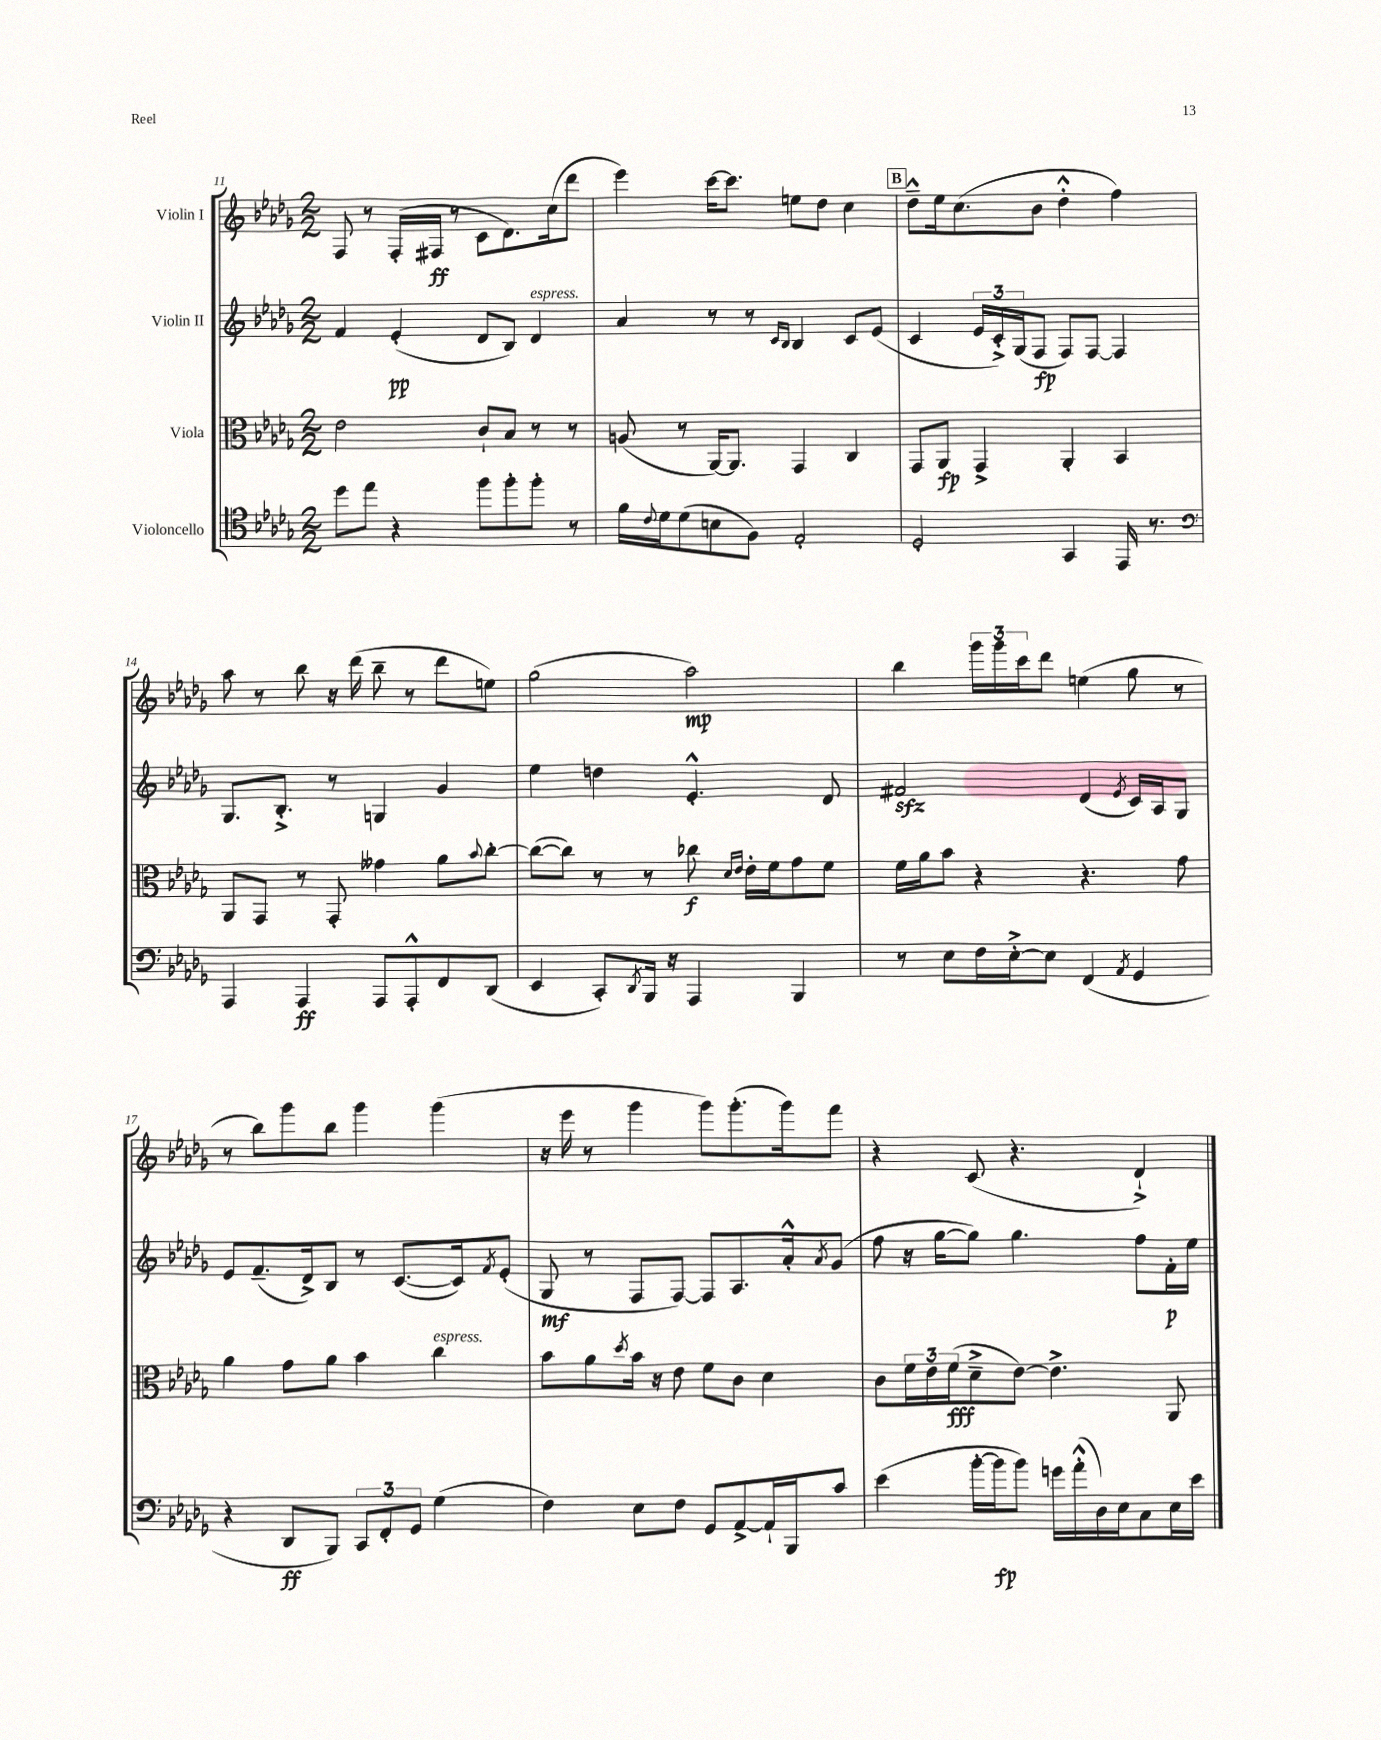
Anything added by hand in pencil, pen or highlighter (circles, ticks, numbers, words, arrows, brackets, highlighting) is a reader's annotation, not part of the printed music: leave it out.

**kern	**dynam	**kern	**dynam	**kern	**dynam	**kern	**dynam
*part4	*part4	*part3	*part3	*part2	*part2	*part1	*part1
*staff4	*staff4	*staff3	*staff3	*staff2	*staff2	*staff1	*staff1
*I"Violoncello	*	*I"Viola	*	*I"Violin II	*	*I"Violin I	*
*clefC4	*	*clefC3	*	*clefG2	*	*clefG2	*
*k[b-e-a-d-g-]	*	*k[b-e-a-d-g-]	*	*k[b-e-a-d-g-]	*	*k[b-e-a-d-g-]	*
*M2/2	*	*M2/2	*	*M2/2	*	*M2/2	*
=11	=11	=11	=11	=11	=11	=11	=11
8dd-\L	.	2e-\	.	4f/	.	8F/	.
8ee-\J	.	.	.	.	.	8r	.
4r	.	.	.	(4e-'/	pp	(16F'/LL	.
.	.	.	.	.	.	16F#X/JJ	ff
.	.	.	.	.	.	8r	.
8ff\L	.	8c`/L	.	8d-/L	.	8c\L	.
8ff'\	.	8B-/J	.	8B-/J)	.	8.d-\)	.
!	!	!	!	!LO:TX:a:i:t=espress.	!	!	!
8ff'\J	.	8r	.	4d-/	.	.	.
.	.	.	.	.	.	(16cc\k	.
8r	.	8r	.	.	.	8ddd-\J	.
=12	=12	=12	=12	=12	=12	=12	=12
16f\LL	.	(8An/	.	4a-/	.	4eee-\)	.
8qqc/	.	.	.	.	.	.	.
16d-\J	.	.	.	.	.	.	.
(8d-\	.	8r	.	.	.	.	.
8Bn\	.	[16AA-/KL)	.	8r	.	[16ccc\KL	.
.	.	8.AA-/J]	.	.	.	8.ccc\J]	.
8F\J)	.	.	.	8r	.	.	.
.	.	.	.	16qqc/LL	.	.	.
.	.	.	.	16qqB-/JJ	.	.	.
2E-'/	.	4GG-/	.	4B-/	.	8een\L	.
.	.	.	.	.	.	8dd-\J	.
.	.	4C/	.	8c/L	.	4cc\	.
.	.	.	.	(8e-/J	.	.	.
!!LO:REH:place=s1:t=B
=13	=13	=13	=13	=13	=13	=13	=13
2D-'/	.	8GG-/L	.	4c/	.	8dd-~^^\L	.
.	.	8AA-/J	fp	.	.	16ee-\k	.
.	.	.	.	.	.	(8.cc\	.
.	.	4GG-^/	.	24e-/LL	.	.	.
.	.	.	.	24c'^/)	.	.	.
.	.	.	.	(24G-/J	.	.	.
.	.	.	.	8F/J	fp	8b-\J	.
4GG-/	.	4AA-'/	.	8F/L)	.	4dd-'^^\	.
.	.	.	.	[8F/J	.	.	.
16EE-/	.	4BB-/	.	4F/]	.	4ff\)	.
8.r	.	.	.	.	.	.	.
!!LO:LB:g=z
=14	=14	=14	=14	=14	=14	=14	=14
*clefF4	*	*	*	*	*	*	*
4AAA-/	.	8AA-/L	.	8.G-/L	.	8aa-\	.
.	.	8GG-/J	.	.	.	8r	.
.	.	.	.	8.B-'^/J	.	.	.
4AAA-/	ff	8r	.	.	.	8bb-\	.
.	.	8GG-'/	.	8r	.	16r	.
.	.	.	.	.	.	(16ddd-\	.
8AAA-/L	.	4g--X\	.	4Gn/	.	8bb-~\	.
8AAA-'^^/	.	.	.	.	.	8r	.
8FF/	.	8a-\L	.	4g-/	.	8ddd-\L	.
.	.	8qqb-/	.	.	.	.	.
(8DD-/J	.	[8cc'\J	.	.	.	8een\J)	.
=15	=15	=15	=15	=15	=15	=15	=15
4EE-/	.	(8cc\L_	.	4ee-\	.	(2gg-\	.
.	.	8cc\J])	.	.	.	.	.
8CC'/L)	.	8r	.	4ddn\	.	.	.
8qDD-/	.	.	.	.	.	.	.
16BBB-/Jk	.	8r	.	.	.	.	.
16r	.	.	.	.	.	.	.
4AAA-/	.	8cc-X\	f	4.e-'^^/	.	2aa-\)	mp
.	.	16qqd-/LL	.	.	.	.	.
.	.	16qqe-/JJ	.	.	.	.	.
.	.	16e-'\LL	.	.	.	.	.
.	.	16f\J	.	.	.	.	.
4BBB-/	.	8g-\	.	.	.	.	.
.	.	8f\J	.	8d-/	.	.	.
=16	=16	=16	=16	=16	=16	=16	=16
8r	.	16f\LL	.	2f#Xzz/	.	4bb-\	.
.	.	16a-\J	.	.	.	.	.
8E-\L	.	8b-\J	.	.	.	.	.
16F\L	.	4r	.	.	.	24ggg-\LL	.
.	.	.	.	.	.	24ggg-\	.
[16E-'^\J	.	.	.	.	.	.	.
.	.	.	.	.	.	24ccc\J	.
8E-\J]	.	.	.	.	.	8ddd-\J	.
(4FF/	.	4.r	.	(4d-/	.	(4een\	.
8qAA-/	.	.	.	8qe-/	.	.	.
4GG-/	.	.	.	16c/LL)	.	8gg-\	.
.	.	.	.	16A-/J	.	.	.
.	.	8g-\	.	8G-/J	.	8r	.
!!LO:LB:g=z
=17	=17	=17	=17	=17	=17	=17	=17
4r	.	4a-\	.	8e-/L	.	8r	.
.	.	.	.	(8.f~/	.	8bb-\L)	.
8DD-/L	ff	8g-\L	.	.	.	8ggg-\	.
.	.	.	.	16d-^/k)	.	.	.
8BBB-/J)	.	8a-\J	.	8B-/J	.	8bb-\J	.
12CC/L	.	4b-\	.	8r	.	4ggg-\	.
12FF'/	.	.	.	.	.	.	.
.	.	.	.	([8.c/L	.	.	.
12GG-/J	.	.	.	.	.	.	.
!	!	!LO:TX:a:i:t=espress.	!	!	!	!	!
(4G-\	.	4cc\	.	.	.	(4ggg-\	.
.	.	.	.	16c/k])	.	.	.
.	.	.	.	8qf/	.	.	.
.	.	.	.	(8e-'/J	.	.	.
=18	=18	=18	=18	=18	=18	=18	=18
4F\)	.	8b-\L	.	8G-/	mf	16r	.
.	.	.	.	.	.	16eee-\	.
.	.	8a-\	.	8r	.	8r	.
.	.	8qdd-/	.	.	.	.	.
8E-\L	.	16b-\Jk	.	8F/L	.	4ggg-\	.
.	.	16r	.	.	.	.	.
8F\J	.	8e-\	.	[8F/J)	.	.	.
8GG-/L	.	8f\L	.	8F/L]	.	8ggg-\L)	.
[8AA-^/	.	8c\J	.	8.A-/	.	(8.ggg-'\	.
16AA-`/L]	.	4d-\	.	.	.	.	.
16BBB-/J	.	.	.	16a-'^^/k	.	16ggg-\k)	.
.	.	.	.	8qa-/	.	.	.
8c/J	.	.	.	(8g-/J	.	8fff\J	.
=19	=19	=19	=19	=19	=19	=19	=19
(4e-\	.	8c\L	.	8ff\	.	4r	.
.	.	24f\L	.	16r	.	.	.
.	.	24e-\	.	.	.	.	.
.	.	.	.	[16gg-\KL	.	.	.
.	.	(24f\J	fff	.	.	.	.
[16b-'\LL	.	8d-~^\	.	8gg-\J])	.	(8c/	.
16b-\J]	fp	.	.	.	.	.	.
8b-\J)	.	[8e-\J)	.	4.gg-\	.	4.r	.
16gn\LL	.	4.e-^\]	.	.	.	.	.
(16a-'^^\	.	.	.	.	.	.	.
16D-\)	.	.	.	.	.	.	.
16E-\J	.	.	.	.	.	.	.
8C\	.	.	.	8ff\L	.	4d-`^/)	.
16E-\L	.	8AA-/	.	16f'\L	p	.	.
16e-\JJ	.	.	.	16ee-\JJ	.	.	.
==	==	==	==	==	==	==	==
*-	*-	*-	*-	*-	*-	*-	*-
